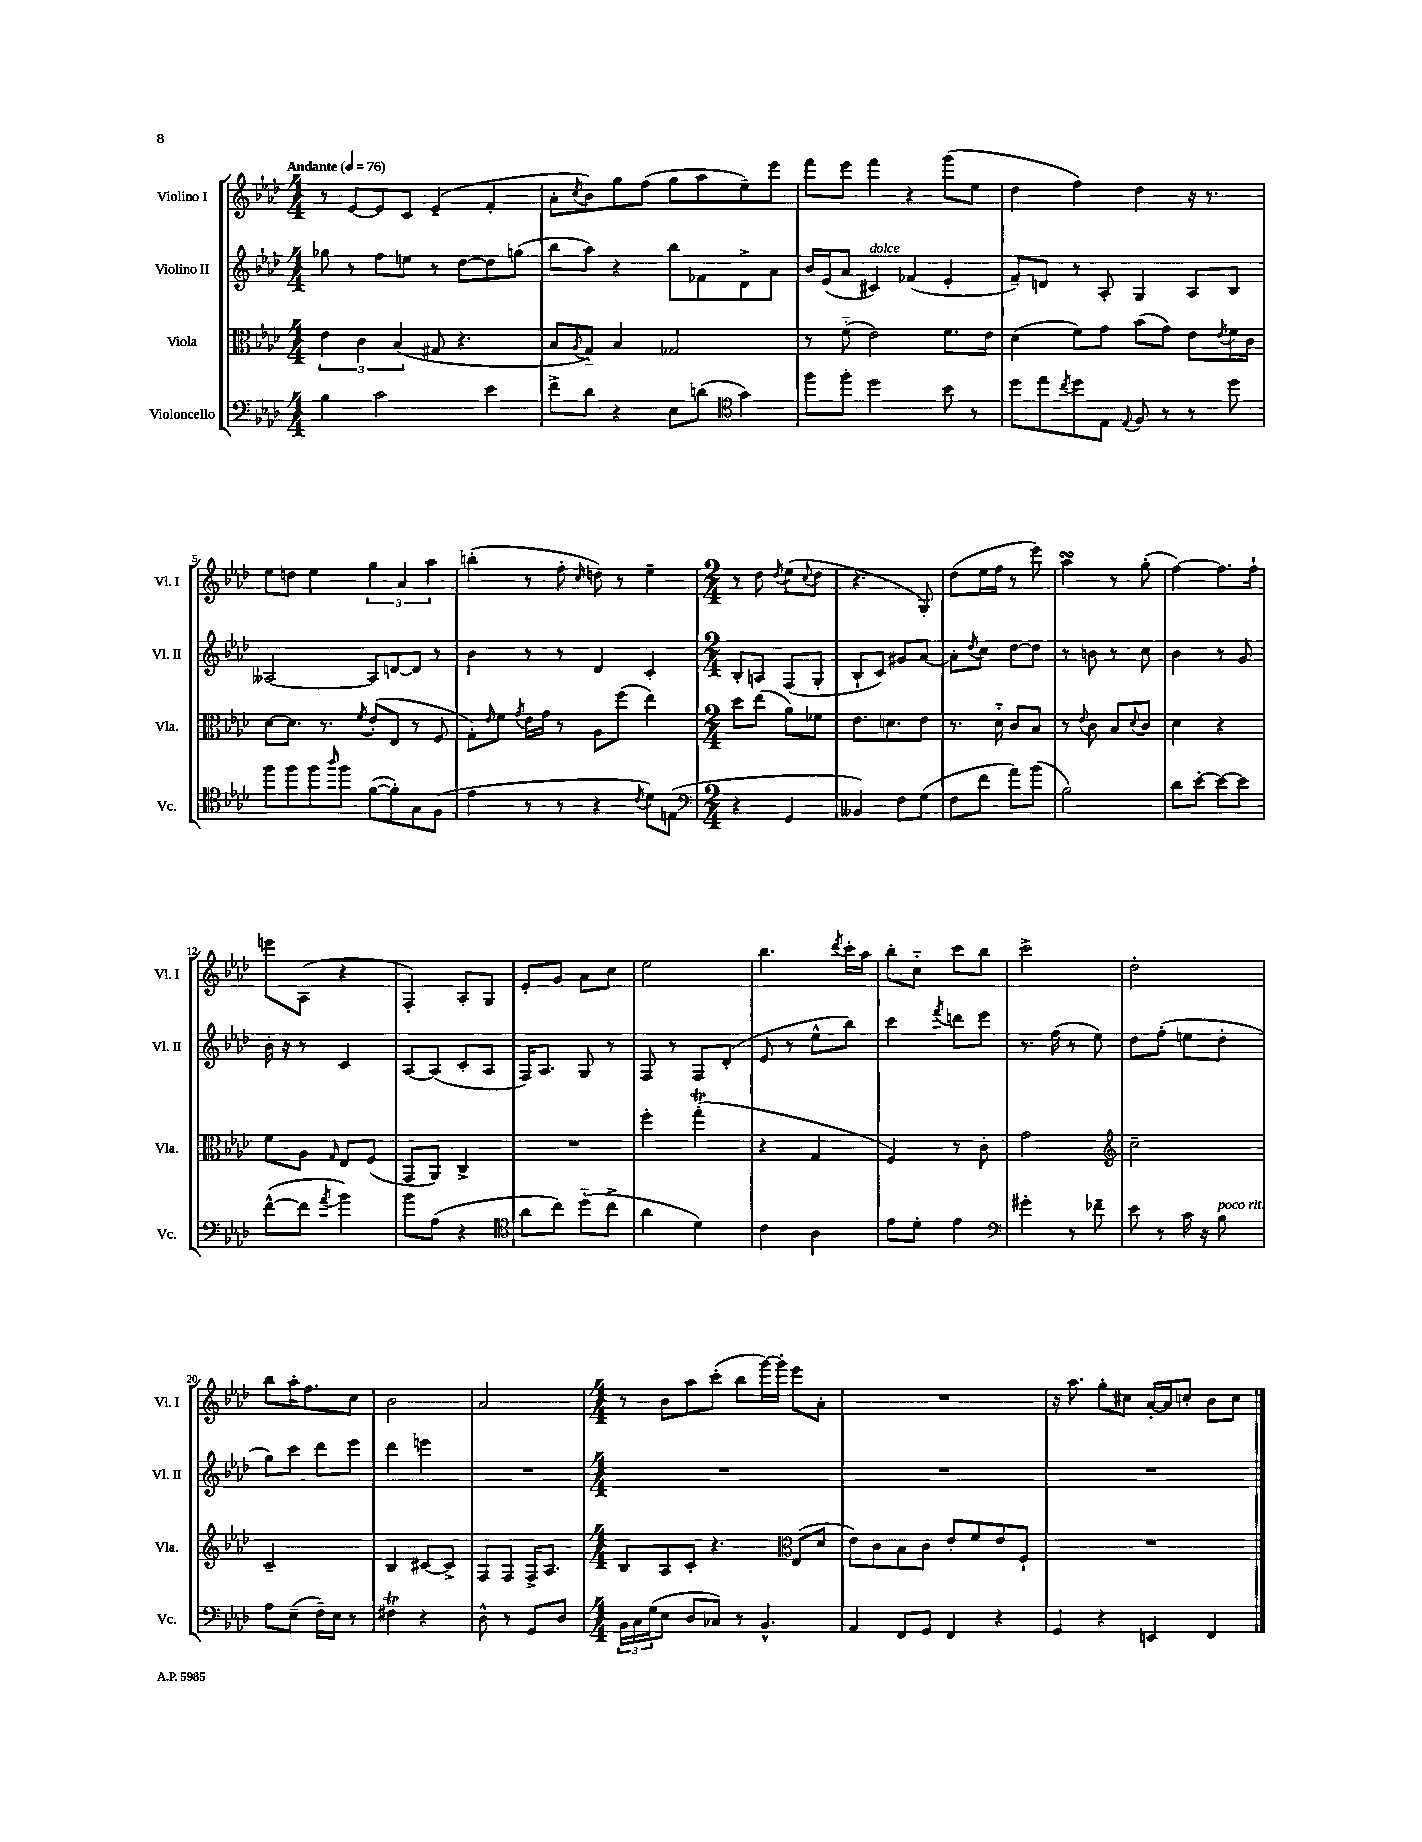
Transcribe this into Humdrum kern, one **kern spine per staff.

**kern	**kern	**kern	**kern
*staff4	*staff3	*staff2	*staff1
*clefF4	*clefC3	*clefG2	*clefG2
*k[b-e-a-d-]	*k[b-e-a-d-]	*k[b-e-a-d-]	*k[b-e-a-d-]
*M4/4	*M4/4	*M4/4	*M4/4
*MM76	*MM76	*MM76	*MM76
4B-\	6e-\	8gg-\	8r
.	.	8r	[8e-/L
.	6c\	.	.
2c\	.	8ff\L	8e-/]
.	(6B-/	.	.
.	.	8ee\J	8c/J
.	8G#/	8r	(4e-~/
.	4.r	[8dd-\L	.
4e-\	.	8dd-\]	4f'/
.	.	(8gg\J	.
=	=	=	=
8f^\L	8B-/L	8bb-\L	8a-'\L
.	8qA-/	.	8qcc/
8d-\J	8G'~/J)	8aa-\J)	8b-\)
4r	4B-/	4r	8gg\
.	.	.	(8ff\J
8E-\L	2G-/	8bb-\L	8gg\L
(8d\J	.	8f-\	8aa-\
*clefC4	*	*	*
4g\)	.	8d-^\	8ee-~\)
.	.	8a-\J	8eee-\J
=	=	=	=
8ff\L	8r	16b-/LL	8fff\L
.	.	(16e-/J	.
8ff'\J	(8f'~\	8a-/J	8eee-\J
2dd-\	2e-\)	4c#/)	4fff\
.	.	(4f-/	4r
8b-\	8.f\L	4e-'/	(8ggg\L
8r	.	.	8ee-\J
.	16e-\Jk	.	.
=	=	=	=
8dd-\L	(4d-\	8f~/L)	4dd-\
8ee-\	.	8d/J	.
8qcc/	.	.	.
8dd-\	8f\L)	8r	4ff\)
8E-\J	8g\J	8A-'/	.
8qqE-/	.	.	.
8F/	(8b-\L	4G/	4dd-\
8r	8g\J)	.	.
8r	8e-\L	8A-/L	16r
.	.	.	8.r
.	8qe-/	.	.
8dd-\	16f\L	8B-/J	.
.	16c\JJ	.	.
=	=	=	=
8ff\L	[8d-\L	[2A--/	8ee-\L
8ff\	8.d-\]J	.	8dd\J
8ff\	.	.	4ee-\
.	8.r	.	.
16qqaa-/	.	.	.
8ff\J	.	.	.
.	8qf/	.	.
([8f\L	(8e-'/L	8A--/]L	6gg\
8f'\])	8E-/J	[8d/	.
.	.	.	6a-/
8G\	8r	8d/]J	.
.	.	.	6aa-\
(8F\J	8F/	8r	.
=	=	=	=
4e-\	8G'\L)	4b-\	(4bb'\
.	16qqe-/	.	.
.	8f\J	.	.
.	8qg/	.	.
8r	16e-\LL	8r	8r
.	16g\JJ	.	.
8r	8r	8r	8ff'\
.	.	.	16qqcc/
4r	8A-\L	4d-/	8dd\)
.	(8ff\J	.	8r
8qc/	.	.	.
8d-\L)	4ee-\)	4c'/	4ee-~\
(8E\J	.	.	.
=	=	=	=
*clefF4	*	*	*
*M2/4	*M2/4	*M2/4	*M2/4
4r	8dd-\L	8B-'/L	8r
.	(8ee-\J	8A/J	8dd-\
.	.	.	8qdd-/
4GG/	8a-\L)	(8F/L	(8ee-\L
.	.	.	8qqcc/
.	8f-\J	8G'/J	8dd-\J
=	=	=	=
4BB--/)	8.e-\L	8B-`/L	4.r
.	.	8c/J)	.
.	8.d\	.	.
8F\L	.	8g#/L	.
(8G\J	8e-\J	[8a-/J	8G'/)
=	=	=	=
8F\L	8.r	8a-'\]L	(8dd-\L
.	.	8qdd-/	.
8f\J	.	8cc\J	16ee-\L
.	16d-'~\	.	16ff\JJ
8a-\L)	8c/L	[8dd-\L	8r
(8b-\J	8B-/J	8dd-\]J	8eee-\)
=	=	=	=
2B-\)	8r	8r	4aa-\
.	8qqe-/	.	.
.	8c\	8b\	.
.	8B-/L	8r	8r
.	8qqd-/	.	.
.	8c/J	8cc\	(8gg'\
=	=	=	=
8d-\L	4d-\	4b-\	[4ff\)
[8e-'\J	.	.	.
8e-\_L	4r	8r	8.ff\]L
8e-\]J	.	8g/	.
.	.	.	16ff`\Jk
=	=	=	=
([8f^^\L	8f\L	16b-'\	8eee\L
.	.	16r	.
8f\]J	8A-\J	8r	(8A-\J
8qa-/	16qqG/	.	.
4b-\)	8E-/L	4c/	4r
.	(8F/J	.	.
=	=	=	=
8b-\L	8GG/L	[8A-/L	4F'/)
(8A-\J	8AA-/J)	(8A-/]J	.
4r	4C^/	8c'/L	8A-'/L
.	.	8A-/J	8G/J
=	=	=	=
*clefC4	*	*	*
8a-\L	2r	16F/LK)	8e-'/L
.	.	8.A-/J	.
8cc\J)	.	.	8g/J
(8dd-'~\L	.	8G/	8a-\L
8cc^\J	.	8r	8cc\J
=	=	=	=
4a-\	4ff'\	8F/	2ee-\
.	.	8r	.
4d-\)	(4gg'\	8F/L	.
.	.	(8d-'/J	.
=	=	=	=
4c\	4r	8e-/	4.bb-\
.	.	8r	.
4A-\	4G/	8ee-^^\L	.
.	.	.	8qddd-/
.	.	8bb-\J)	16ccc'\LL
.	.	.	16aa-\JJ
=	=	=	=
8e-\L	4F/)	4ccc\	8bb-'\L
8d-'\J	.	.	8cc'~\J
.	.	8qfff/	.
4e-\	8r	8ddd\L	8ccc\L
.	8c'\	8eee-\J	8bb-\J
=	=	=	=
*clefF4	*	*	*
4g#'\	2g\	8.r	2ccc^\
.	.	(16ff\	.
8r	.	8r	.
8f-~\	.	8ee-\)	.
=	=	=	=
*	*clefG2	*	*
8e-\	2cc~\	8dd-\L	2dd-'\
8r	.	(8ff'\J	.
16c\	.	8ee\L	.
16r	.	.	.
8B-\	.	8dd-'\J	.
=	=	=	=
8A-\L	2c~/	8gg\L)	8bb-\L
(8E-~\J	.	8ccc\J	16aa-'\K
.	.	.	8.ff\
16F~\LL)	.	8ddd-\L	.
16E-\JJ	.	.	.
8r	.	8eee-\J	8cc\J
=	=	=	=
4F#\	4B-/	4ddd-\	2b-\
4r	[8c#/L	4eee\	.
.	8c#^/]J	.	.
=	=	=	=
8D-^^\	8F/L	2r	2a-/
8r	8F/J	.	.
8GG/L	16F^/LK	.	.
.	8.A-/J	.	.
8D-/J	.	.	.
=	=	=	=
*M4/4	*M4/4	*M4/4	*M4/4
24BB-\LL	8B-/L	1r	8r
24C\	.	.	.
(24G\J	.	.	.
8E-\J	8A-/	.	8b-\L
8D-/L	8c'/J	.	8aa-\
8C-/J)	4.r	.	(8ccc'\J
8r	.	.	8bb-\L
4.BB-^^/	.	.	[16ggg\L)
.	.	.	16ggg'\]JJ
*	*clefC3	*	*
.	(8E-/L	.	8eee-\L
.	8d-/J	.	8a-'\J
=	=	=	=
4AA-/	8e-\L)	1r	1r
.	8c\	.	.
8FF/L	8B-\	.	.
8GG/J	8c\J	.	.
4FF/	8e-'/L	.	.
.	8f/	.	.
4r	8e-/	.	.
.	8F`/J	.	.
=	=	=	=
4GG/	1r	1r	16r
.	.	.	8.aa-\
4r	.	.	8gg'\L
.	.	.	8cc#\J
4EE/	.	.	[16a-'/LL
.	.	.	16a-/]J
.	.	.	8cc'/J
4FF/	.	.	8b-\L
.	.	.	8cc\J
==	==	==	==
*-	*-	*-	*-
